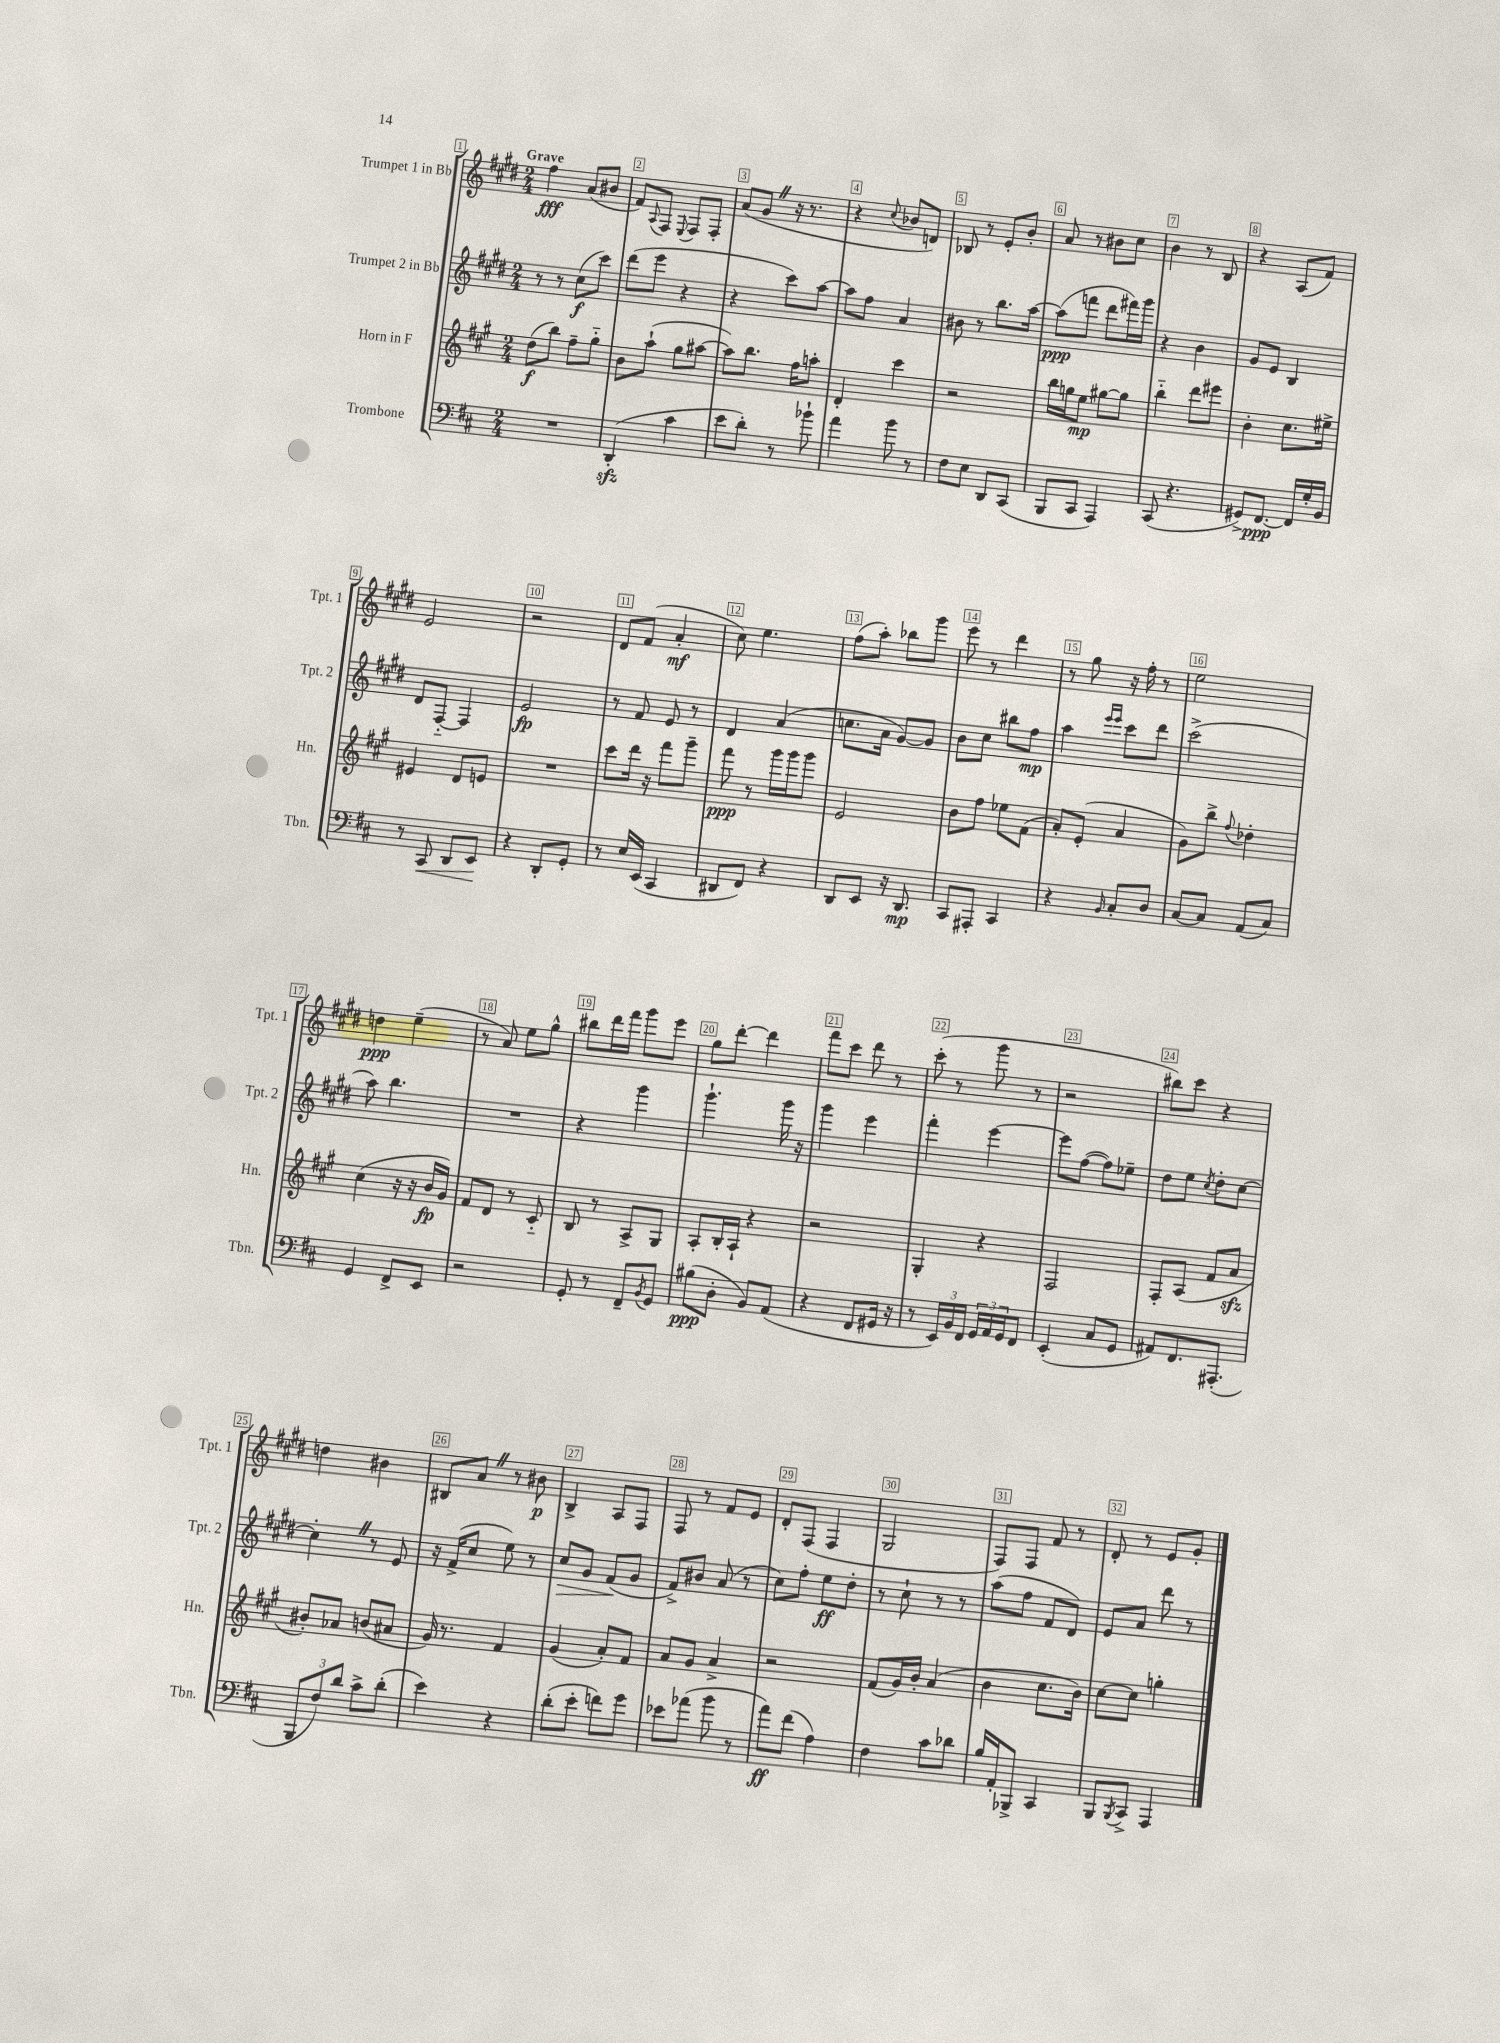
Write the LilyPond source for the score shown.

<<
\new StaffGroup <<
\new Staff = "s0" \with { instrumentName = "Trumpet 1 in Bb" shortInstrumentName = "Tpt. 1" } {
    \clef treble \key e \major \numericTimeSignature \time 2/4 \tempo "Grave"
    fis''4\fff a'8( bis'8 |
    fis'8) \appoggiatura { a8 } fis8 \appoggiatura { e8 } fis8 fis8-. |
    a'8( gis'8 \once \override BreathingSign.text = \markup { \musicglyph "scripts.caesura.straight" } \breathe r16 r8. |
    r4 \appoggiatura { cis''8 } bes'8 d'8) |
    bes8 r8 e'8-. b'8-. |
    a'8 r8 bis'8 cis''8 |
    b'4 r8 b8 |
    r4 a8( fis'8) |
    e'2 |
    r2 |
    dis'8 fis'8( a'4-.\mf |
    cis''8) e''4. |
    fis''8( a''8-.) bes''8 gis'''8 |
    e'''8 r8 dis'''4 |
    r8 gis''8 r16 fis''16-. r8 |
    e''2 |
    d''4\ppp e''4--( |
    r8 a'8) e''8 gis''8-^ |
    bis''8 dis'''16 fis'''16 gis'''8 e'''8 |
    gis''8 dis'''8~-. dis'''4 |
    fis'''8 cis'''8 dis'''8 r8 |
    cis'''8-.( r8 gis'''8 r8 |
    r2 |
    bis''8) cis'''8 r4 |
    d''4 bis'4 |
    bis8 a'8 \once \override BreathingSign.text = \markup { \musicglyph "scripts.caesura.straight" } \breathe r8 bis'8\p |
    b4-> a8 fis8 |
    fis8 r8 fis'8 e'8 |
    dis'8-. fis8( fis4 |
    gis2 |
    fis8) fis8 fis'8 r8 |
    dis'8-. r8 e'8 gis'8-. \bar "|." |
}
\new Staff = "s1" \with { instrumentName = "Trumpet 2 in Bb" shortInstrumentName = "Tpt. 2" } {
    \clef treble \key e \major \numericTimeSignature \time 2/4
    r8 r8 cis''8\f( cis'''8) |
    dis'''8( e'''8 r4 |
    r4 cis'''8) a''8~ |
    a''8 fis''8 a'4 |
    bis'8 r8 b''8. a''16~ |
    a''8\ppp( f'''8 dis'''8 fis'''16) gis'''16 |
    r4 b'4 |
    gis'8 e'8 b4 |
    dis'8 fis8~-_ fis4 |
    e'2\fp |
    r8 fis'8 e'8 r8 |
    dis'4 a'4( |
    c''8. a'16 gis'8~) gis'8 |
    b'8 cis''8 bis''8 fis''8\mp |
    a''4 \grace { e'''16 e'''16 } cis'''8 dis'''8 |
    cis'''2->( |
    a''8) b''4. |
    R2 |
    r4 gis'''4 |
    gis'''4.-! gis'''16 r16 |
    gis'''4 e'''4 |
    fis'''4-. e'''4~ |
    e'''8 fis''8~( fis''8) ees''8-- |
    dis''8 e''8 \acciaccatura { cis''8 } dis''8-. cis''8~ |
    cis''4-. \once \override BreathingSign.text = \markup { \musicglyph "scripts.caesura.straight" } \breathe r8 e'8 |
    r16 fis'16->( cis''8 e''8) r8 |
    cis''8\> gis'8 fis'8\!( gis'8 |
    fis'8->) bis'8 a'8( r8 |
    cis''8) fis''8-. e''8\ff dis''8-. |
    r8 cis''8-! r8 r8 |
    a''8( fis''8 fis'8 dis'8) |
    e'8 a'8 dis'''8 r8 \bar "|." |
}
\new Staff = "s2" \with { instrumentName = "Horn in F" shortInstrumentName = "Hn." } {
    \clef treble \key a \major \numericTimeSignature \time 2/4
    d''8\f( b''8) fis''8-- gis''8-_ |
    b'8 a''8-!( gis''8 ais''8~ |
    ais''8) b''8. fis''16 a''8-. |
    d'4-. cis'''4 |
    r2 |
    b''16 g''16 e''8\mp gis''8~ gis''8 |
    b''4-_ d'''8 eis'''8 |
    b'4-. cis''8. eis''16-> |
    eis'4 d'8 e'8 |
    R2 |
    cis'''8 d'''16 r16 fis'''8 gis'''8-- |
    fis'''8\ppp r8 gis'''16 gis'''16 gis'''8 |
    e'2 |
    b'8 fis''8 ees''8 fis'8( |
    a'8-.) e'8-.( a'4 |
    gis'8) b''8-> \appoggiatura { fis''8 } des''4-. |
    cis''4( r16 r16 b'16\fp gis'16) |
    fis'8 d'8 r8 cis'8-_ |
    b8 r8 a8-> gis8 |
    a8-. b16-. a16-! r4 |
    r2 |
    gis4-. r4 |
    fis2 |
    fis8-. a8( fis'8 a'8\sfz |
    bis'8-.) aes'8 b'8( ais'8 |
    gis'16) r8. fis'4 |
    gis'4( a'8-.) fis'8 |
    a'8 gis'8 a'4-> |
    r2 |
    fis'8( gis'16) b'16-. a'4( |
    b'4 cis''8. b'16) |
    cis''8~ cis''8 g''4-. \bar "|." |
}
\new Staff = "s3" \with { instrumentName = "Trombone" shortInstrumentName = "Tbn." } {
    \clef bass \key d \major \numericTimeSignature \time 2/4
    R2 |
    d,4-.\sfz( cis'4 |
    e'8 d'8-.) r8 bes'8-! |
    a'4 b'8 r8 |
    fis8 e8 d,8 cis,8( |
    b,,8 cis,8 a,,4) |
    cis,8( r4. |
    gis,8->) fis,8.~\ppp fis,16 g16-. b,16 |
    r8 cis,8\< d,8 e,8\! |
    r4 d,8-. g,8-. |
    r8 e16 e,16( cis,4 |
    dis,8 fis,8) r4 |
    d,8 e,8 r16 d,8.\mp |
    cis,8 ais,,8-. cis,4 |
    r4 \grace { b,16 } cis8-. d8 |
    cis8~ cis8 a,8( cis8) |
    g,4 fis,8-> e,8 |
    r2 |
    g,8-. r8 fis,8-- \acciaccatura { b,8 } g,8 |
    bis8\ppp( d8-. b,8) a,8( |
    r4 fis,8 gis,16 r16 |
    r8 \tuplet 3/2 { e,16) b,16 fis,16 } \tuplet 3/2 { g,16 a,16 g,16 } fis,8 |
    e,4-.( cis8 g,8 |
    ais,8) fis,8. ais,,8.-.( |
    \tuplet 3/2 { b,,8 fis8) d'8 } cis'8-> d'8-.( |
    e'4) r4 |
    d'8-.( e'8-. f'8) g'8 |
    ees'8 aes'8( b'8 r8 |
    a'8\ff) fis'8( a4) |
    fis4 cis'8 des'8 |
    b16 a,16-. bes,,8-> cis,4 |
    b,,8 \acciaccatura { b,,8 } cis,8-> a,,4 \bar "|." |
}
>>
>>
\layout { \context { \Score \override BarNumber.break-visibility = ##(#f #t #t) barNumberVisibility = #all-bar-numbers-visible \override BarNumber.stencil = #(make-stencil-boxer 0.1 0.3 ly:text-interface::print) } }
